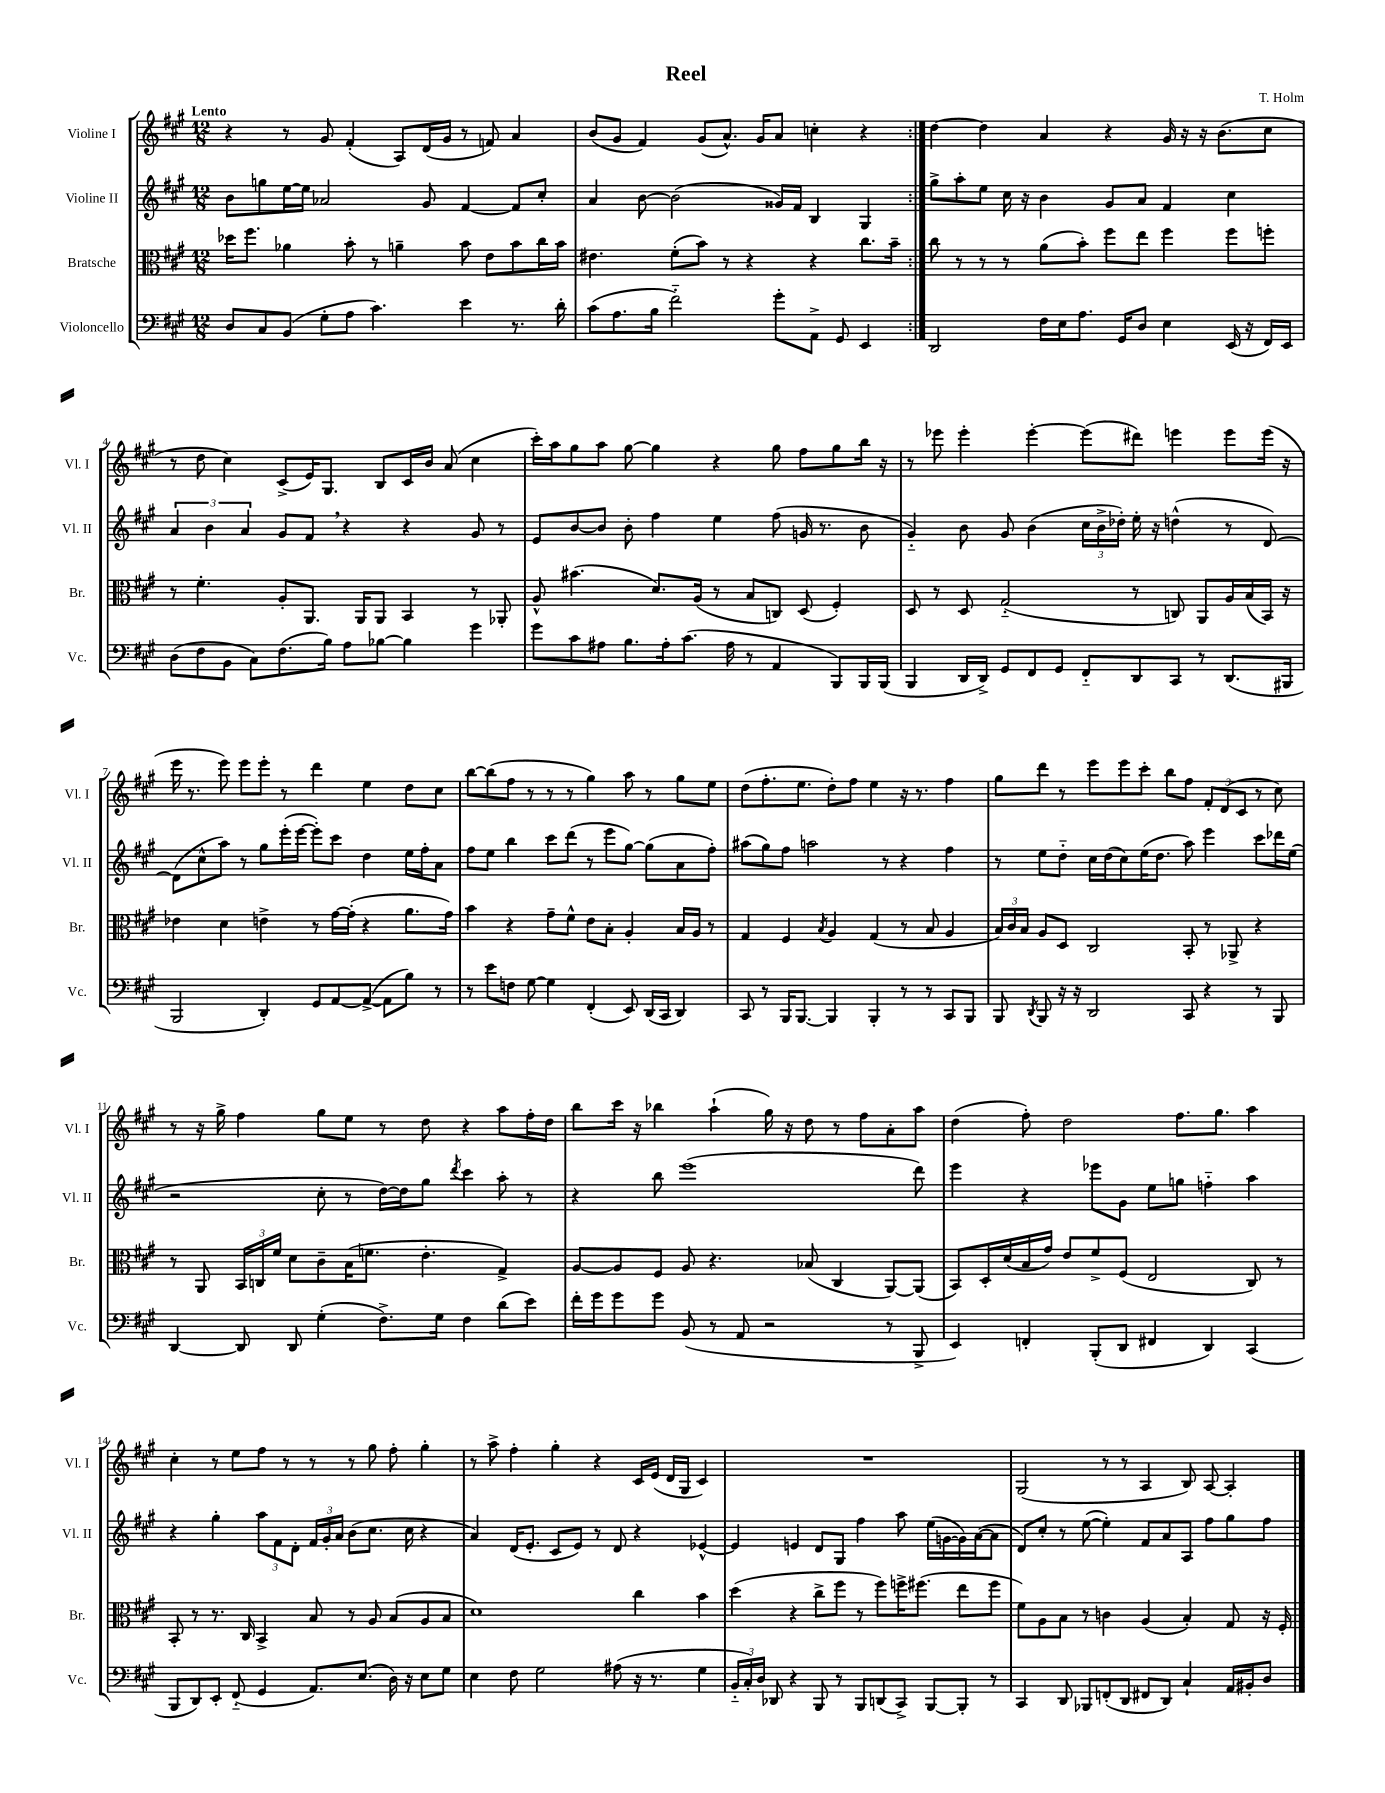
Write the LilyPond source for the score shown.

\header { title = "Reel" composer = "T. Holm" }
<<
\new StaffGroup <<
\new Staff = "s0" \with { instrumentName = "Violine I" shortInstrumentName = "Vl. I" } {
    \clef treble \key a \major \numericTimeSignature \time 12/8 \tempo "Lento"
    \autoBeamOff \repeat volta 2 { r4 r8 gis'8 fis'4-.( a8[) d'16( gis'16] r8 f'8) a'4 |
    b'8[( gis'8] fis'4) gis'8[( a'8.]-^) gis'16[ a'8] c''4-. r4 | }
    d''4~ d''4 a'4 r4 gis'16 r16 r16 b'8.[( cis''8] |
    r8 d''8 cis''4) cis'8[->( e'16) gis8.] b8[ cis'16 b'16] a'8( cis''4 |
    cis'''16[-.) a''16 gis''8 a''8] gis''8~ gis''4 r4 gis''8 fis''8[ gis''8 b''16] r16 |
    r8 ees'''8 ees'''4-. ees'''4~-. ees'''8[( dis'''8]) e'''4 e'''8[ e'''16]( r16 |
    e'''16 r8. e'''8) e'''8[ e'''8]-. r8 d'''4 e''4 d''8[ cis''8] |
    b''8[~ b''8( fis''8] r8 r8 r8 gis''4) a''8 r8 gis''8[ e''8] |
    d''8[( fis''8.-. e''8.] d''8[-.) fis''8] e''4 r16 r8. fis''4 |
    gis''8[ d'''8] r8 e'''8[ e'''8 cis'''8]-. b''8[ fis''8] \tuplet 3/2 { fis'8[-. d'8( cis'8] } r8 cis''8) |
    r8 r16 gis''16-> fis''4 gis''8[ e''8] r8 d''8 r4 a''8[ fis''16-. d''16] |
    b''8[ cis'''16] r16 bes''4 a''4-!( gis''16) r16 d''8 r8 fis''8[ a'8-. a''8] |
    d''4( fis''8-.) d''2 fis''8.[ gis''8.] a''4 |
    cis''4-. r8 e''8[ fis''8] r8 r8 r8 gis''8 fis''8-. gis''4-. |
    r8 a''8-> fis''4-. gis''4-. r4 cis'16[ e'16]( d'16[ gis16] cis'4) |
    R1. |
    gis2( r8 r8 a4 b8) a8~ a4-. \bar "|." |
}
\new Staff = "s1" \with { instrumentName = "Violine II" shortInstrumentName = "Vl. II" } {
    \clef treble \key a \major \numericTimeSignature \time 12/8
    \autoBeamOff \repeat volta 2 { b'8[ g''8 e''16~ e''16] aes'2 gis'8 fis'4~ fis'8[ cis''8]-. |
    a'4 b'8~ b'2( gisis'16[) fis'16] b4 gis4 | }
    gis''8[-> a''8-. e''8] cis''16 r16 b'4 gis'8[ a'8] fis'4 cis''4 |
    \tuplet 3/2 { a'4 b'4 a'4 } gis'8[ fis'8] \breathe r4 r4 gis'8 r8 |
    e'8[ b'8~ b'8] b'8-. fis''4 e''4 fis''8( g'16 r8. b'8 |
    gis'4-_) b'8 gis'8 b'4( \tuplet 3/2 { cis''16[ b'16-> des''16]-.) } e''16-. r16 d''4-^( r8 d'8~) |
    d'8[( cis''8-^ a''8]) r8 gis''8[ e'''16-.( e'''16]~ e'''8[-.) cis'''8] d''4 e''16[ fis''16-. a'8] |
    fis''8[ e''8] b''4 cis'''8[ d'''8]( r8 e'''8[ gis''8]~) gis''8[( a'8 fis''8]-.) |
    ais''8[( gis''8) fis''8] a''2 r8 r4 fis''4 |
    r8 e''8[ d''8]-_ cis''16[ d''16( cis''8) e''16( d''8.] a''8) e'''4 cis'''8[ des'''16 e''16]( |
    r2 cis''8-. r8 d''16[~) d''16 gis''8] \acciaccatura { d'''8 } cis'''4 a''8-. r8 |
    r4 b''8 e'''1( d'''8) |
    e'''4 r4 ees'''8[ gis'8] e''8[ g''8] f''4-_ a''4 |
    r4 gis''4-. \tuplet 3/2 { a''8[ fis'8 d'8]-. } \tuplet 3/2 { fis'16[ gis'16-. a'16] } b'8[( cis''8.] cis''16 r4 |
    a'4) d'16[( e'8.]-. cis'8[ e'8]) r8 d'8 r4 ees'4~-^ |
    ees'4 e'4 d'8[ gis8] fis''4 a''8 e''16[( g'16~ g'16) a'16~( a'8] |
    d'8[) cis''8]-. r8 e''8~( e''4-.) fis'8[ a'8 a8] fis''8[ gis''8 fis''8] \bar "|." |
}
\new Staff = "s2" \with { instrumentName = "Bratsche" shortInstrumentName = "Br." } {
    \clef alto \key a \major \numericTimeSignature \time 12/8
    \autoBeamOff \repeat volta 2 { des''16[ fis''8.] aes'4 b'8-. r8 a'4-- b'8 e'8[ b'8 cis''16 b'16] |
    eis'4. fis'8[-.( b'8]) r8 r4 r4 cis''8.[ b'16]-- | }
    cis''8 r8 r8 r8 a'8[( b'8]-.) fis''8[ e''8] fis''4 fis''8[ f''8]-. |
    r8 fis'4.-. a8[-. a,8.] a,16[ a,8] b,4 r8 aes,8-. |
    a8-^ bis'4.( d'8.[) a16]( r8 b8[ c8]) d8( fis4-.) |
    d8 r8 d8 gis2-_( r8 c8) a,8[ a16 b16( b,16]) r16 |
    ees'4 d'4 e'4-> r8 gis'16[~ gis'16]-.( r4 a'8.[ gis'16]) |
    b'4 r4 gis'8[-- fis'8]-^ e'8[ b8]-. a4-. b16[ a16] r8 |
    gis4 fis4 \acciaccatura { b8 } a4 gis4( r8 b8 a4 |
    \tuplet 3/2 { b16[) cis'16 b16] } a8[ d8] cis2 b,8-. r8 aes,8-> r4 |
    r8 a,8 \tuplet 3/2 { b,16[ c16 fis'16] } d'8[ cis'8-- b16( f'8.] e'4.-. gis4->) |
    a8[~ a8 fis8] a8 r4. bes8( cis4 a,8[~) a,8]( |
    b,8[) d16-. d'16( b16 gis'16]) e'8[ fis'8-> fis8]( e2 cis8) r8 |
    b,8-. r8 r8. cis16 b,4-> b8 r8 a8 b8[( a8 b8] |
    d'1) cis''4 b'4 |
    d''4( r4 cis''8[-> fis''8] r8 fis''8[) f''16-> fis''8.]( e''8[ fis''8] |
    fis'8[) a8 b8] r8 c'4 a4( b4-.) gis8 r16 fis16-. \bar "|." |
}
\new Staff = "s3" \with { instrumentName = "Violoncello" shortInstrumentName = "Vc." } {
    \clef bass \key a \major \numericTimeSignature \time 12/8
    \autoBeamOff \repeat volta 2 { d8[ cis8 b,8]( gis8[-. a8] cis'4.) e'4 r8. d'16-. |
    cis'8[( a8. b16] fis'2-_) gis'8[-. a,8]-> gis,8 e,4 | }
    d,2 fis16[ e16 a8.] gis,16[ d8] e4 e,16( r16 fis,16[) e,16] |
    d8[( fis8 b,8] cis8[) fis8.( b16]) a8[ bes8]~ bes4 gis'4 |
    gis'8[ cis'8 ais8] b8.[ ais16-. cis'8.]( ais16 r8 a,4 b,,8[) b,,16 b,,16]( |
    b,,4 d,16[ d,16]->) gis,8[ fis,8 gis,8] fis,8[-_ d,8 cis,8] r8 d,8.[( bis,,16] |
    b,,2 d,4-.) gis,8[ a,8~ a,8]~->( a,8[ b8]) r8 |
    r8 e'8[ f8] gis8~ gis4 fis,4-.( e,8) d,16[( cis,16] d,4) |
    cis,8 r8 b,,16[ b,,8.]~ b,,4 b,,4-. r8 r8 cis,8[ b,,8] |
    b,,8 \acciaccatura { d,8 } b,,8 r16 r16 d,2 cis,8 r4 r8 b,,8 |
    d,4~ d,8 d,8 gis4-.( fis8.[->) gis16] fis4 d'8[( e'8]) |
    fis'16[-. gis'16 gis'8 gis'8] b,8( r8 a,8 r2 r8 b,,8-> |
    e,4) f,4-. b,,8[-.( d,8] fis,4 d,4) cis,4( |
    b,,8[ d,8) e,8]-. fis,8-_( gis,4 a,8.[) e8.]( d16) r16 e8[ gis8] |
    e4 fis8 gis2 ais8( r16 r8. gis4 |
    \tuplet 3/2 { b,16[-_ cis16-.) d16] } des,8 r4 b,,8 r8 b,,8[ d,8( cis,8]->) b,,8[~ b,,8]-. r8 |
    cis,4 d,8 bes,,8[ f,8-.( d,8] fis,8[ d,8]) cis4-! a,16[ bis,16-. d8] \bar "|." |
}
>>
>>
